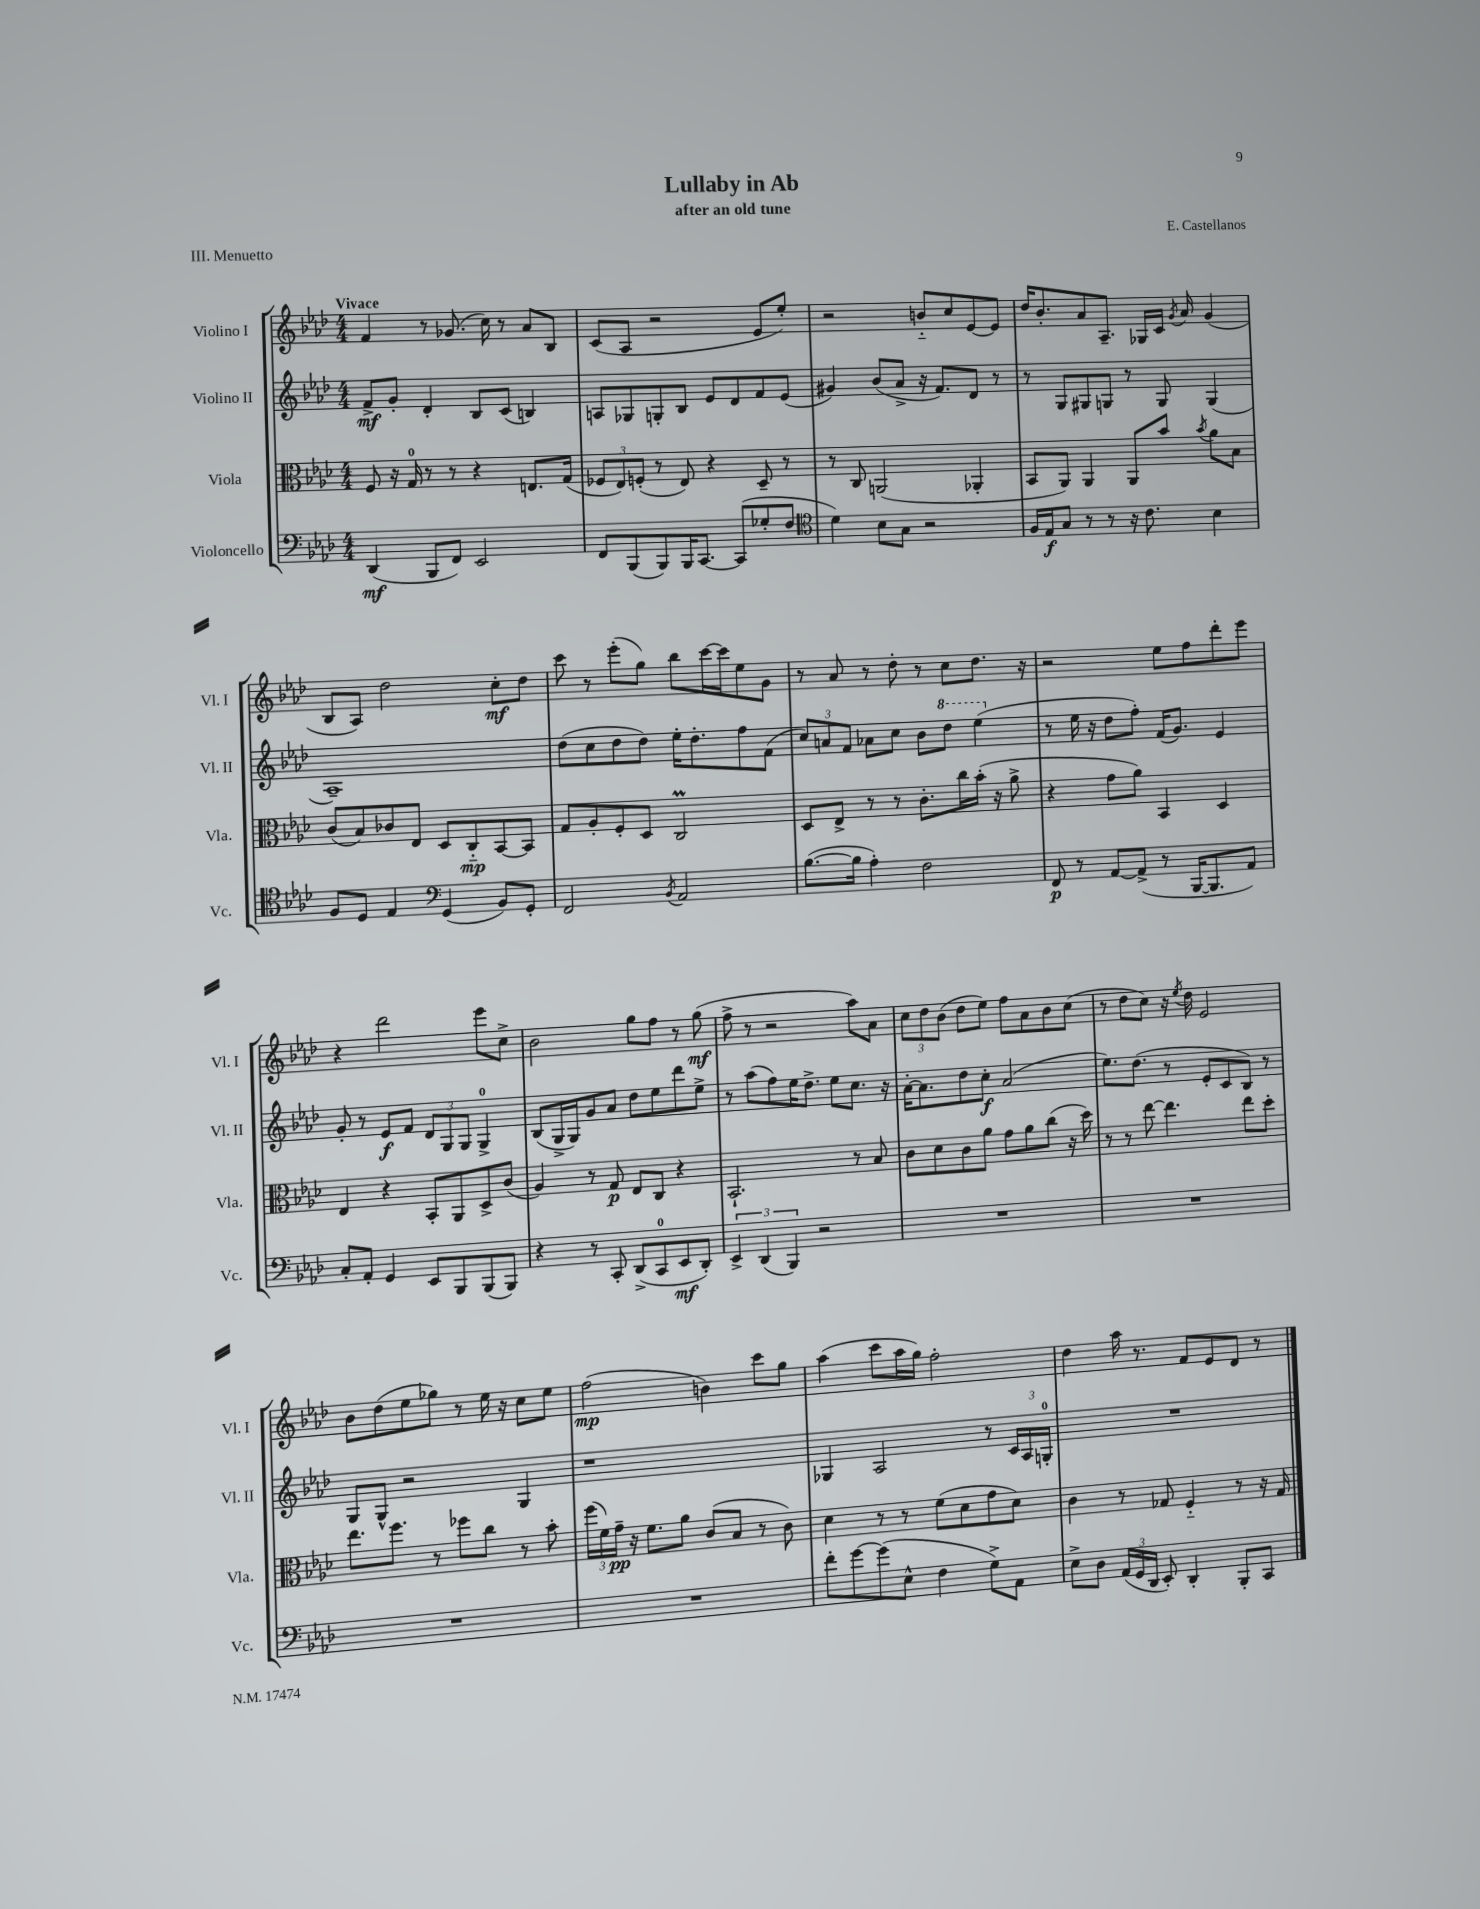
\header { title = "Lullaby in Ab" composer = "E. Castellanos" subtitle = "after an old tune" piece = "III. Menuetto" }
<<
\new StaffGroup <<
\new Staff = "s0" \with { instrumentName = "Violino I" shortInstrumentName = "Vl. I" } {
    \clef treble \key aes \major \numericTimeSignature \time 4/4 \tempo "Vivace"
    \autoBeamOff f'4 r8 ges'8.( c''16) r8 aes'8[ bes8] |
    c'8[( aes8] r2 ees'8[ ees''8]-.) |
    r2 b'8[-_ c''8 ees'8~ ees'8] |
    des''16[ bes'8.-. aes'8 aes8.]-- ges16[ c'16] \acciaccatura { g'8 } aes'16 g'4( |
    bes8[ aes8]) des''2 c''8[-.\mf des''8] |
    c'''8 r8 ees'''8[-.( g''8]) bes''8[ c'''16~ c'''16 ees''8 g'8] |
    r8 aes'8 r8 des''8-. r8 c''8[ des''8.] r16 |
    r2 ees''8[ f''8 des'''8-. ees'''8] |
    r4 des'''2 ees'''8[ c''8]-> |
    bes'2 g''8[ f''8] r8 g''8\mf( |
    f''8-> r8 r2 aes''8[) aes'8] |
    \tuplet 3/2 { c''8[ des''8 bes'8]( } des''8[ ees''8]) f''8[ aes'8 bes'8 c''8]( |
    r8 des''8[ c''8]) r16 \acciaccatura { ees''8 } des''16 ees'2 |
    bes'8[ des''8( ees''8 ges''8]) r8 ees''16 r16 c''8[ ees''8] |
    f''2\mp( b'4) c'''8[ g''8] |
    aes''4( c'''8[ aes''16 g''16]) f''2-. |
    des''4 aes''16 r8. f'8[ ees'8 des'8] r8 \bar "|." |
}
\new Staff = "s1" \with { instrumentName = "Violino II" shortInstrumentName = "Vl. II" } {
    \clef treble \key aes \major \numericTimeSignature \time 4/4
    \autoBeamOff f'8[->\mf g'8]-. des'4-. bes8[ c'8]( b4) |
    a8[ ges8 g8-. bes8] ees'8[ des'8 f'8 ees'8]( |
    gis'4) bes'8[( aes'8]-> r16 f'8.[) des'8] r8 |
    r8 g8[ gis8 g8] r8 g8 g4( |
    aes1--) |
    des''8[( c''8 des''8 des''8]) ees''16[-. des''8.-. f''8 f'8]( |
    \tuplet 3/2 { c''8[) a'8 f'8] } aes'8[ c''8] bes'8[ \ottava #1 des'''8] ees'''4( \ottava #0 |
    r8 ees''16 r16 des''8[ f''8]-.) f'16[( g'8.]) ees'4 |
    g'8-. r8 ees'8[\f f'8] \tuplet 3/2 { des'8[ g8 g8] } g4-0-> |
    bes8[( g16-> g16) g'8 aes'8] des''8[ ees''8 des'''8 ees''8]-> |
    r8 aes''8[( f''8) ees''16 des''8.]-> ees''8[ c''8.] r16 |
    aes'16[~-. aes'8. des''8 c''8]-.\f aes'2( |
    ees''8.[) des''8.]( r8 ees'8[-. c'8 bes8]) r8 |
    g8[ g8]-^ r2 g4 |
    r1 |
    ges4 aes2 r8 \tuplet 3/2 { c'16[ aes16 g16]-0-. } |
    R1 \bar "|." |
}
\new Staff = "s2" \with { instrumentName = "Viola" shortInstrumentName = "Vla." } {
    \clef alto \key aes \major \numericTimeSignature \time 4/4
    \autoBeamOff f8 r16 g16-0 r8 r8 r4 e8.[ g16]( |
    \tuplet 3/2 { fes8[ ees8) f8]-.( } r8 ees8) r4 des8-- r8 |
    r8 c8 a,2( aes,4-. |
    bes,8[ aes,8]) aes,4 aes,8[ bes'8] \acciaccatura { bes'8 } aes'8[ bes8] |
    c'8[( bes8) ces'8 ees8] des8[ c8-_\mp bes,8~ bes,8] |
    g8[ aes8-. f8-. des8] c2\prall |
    des8[ ees8]-> r8 r8 c'8.[-. c''16 bes'16]-.( r16 aes'8-> |
    r4 g'8[ aes'8]) bes,4 des4 |
    ees4 r4 bes,8[-. aes,8 des8-> c'8]( |
    aes4) r8 g8\p ees8[ c8] r4 |
    bes,2.-! r8 bes8 |
    c'8[ des'8 c'8 aes'8] g'8[ aes'8 c''8]( r16 des''16) |
    r8 r8 ees''8~ ees''4. ees''8[ des''8]-. |
    ees''8.[ f''8.] r8 fes''8[ c''8] r8 bes'8-. |
    \tuplet 3/2 { f''16[( f'16) g'16]--\pp } r16 f'8.[ aes'8] c'8[( bes8] r8 c'8) |
    des'4 r8 r8 f'8[( des'8 g'8 des'8]) |
    c'4 r8 ges8 f4-_ r8 r16 ges16 \bar "|." |
}
\new Staff = "s3" \with { instrumentName = "Violoncello" shortInstrumentName = "Vc." } {
    \clef bass \key aes \major \numericTimeSignature \time 4/4
    \autoBeamOff des,4\mf( bes,,8[ f,8]) ees,2 |
    f,8[ bes,,8( bes,,8) bes,,16 c,8.]~ c,8[( ges8-. f8] |
    \clef tenor des'4) bes8[ g8] r2 |
    f16[ ees16\f g8] r8 r8 r16 c'8. bes4 |
    f8[ des8] ees4 \clef bass g,4( bes,8[) g,8]-. |
    f,2 \acciaccatura { bes,8 } aes,2 |
    bes8.[~( bes16] aes4-.) f2 |
    f,8\p r8 aes,8[~ aes,8]->( r8 bes,,16[~ bes,,8. aes,8]) |
    c8[-. aes,8]-. g,4 ees,8[ bes,,8 bes,,8( bes,,8]) |
    r4 r8 c,8-. des,8[->( c,8-0 ees,8\mf des,8]-.) |
    \tuplet 3/2 { ees,4-> des,4( bes,,4) } r2 |
    R1 |
    R1 |
    R1 |
    R1 |
    f'8[-. g'8~ g'8( ees8]-^ f4 g8[->) aes,8] |
    ees8[-> des8] \tuplet 3/2 { aes,16[( g,16 des,16] } ees,8-.) des,4-. bes,,8[-. c,8] \bar "|." |
}
>>
>>
\layout { \context { \Score \remove "Bar_number_engraver" } }
